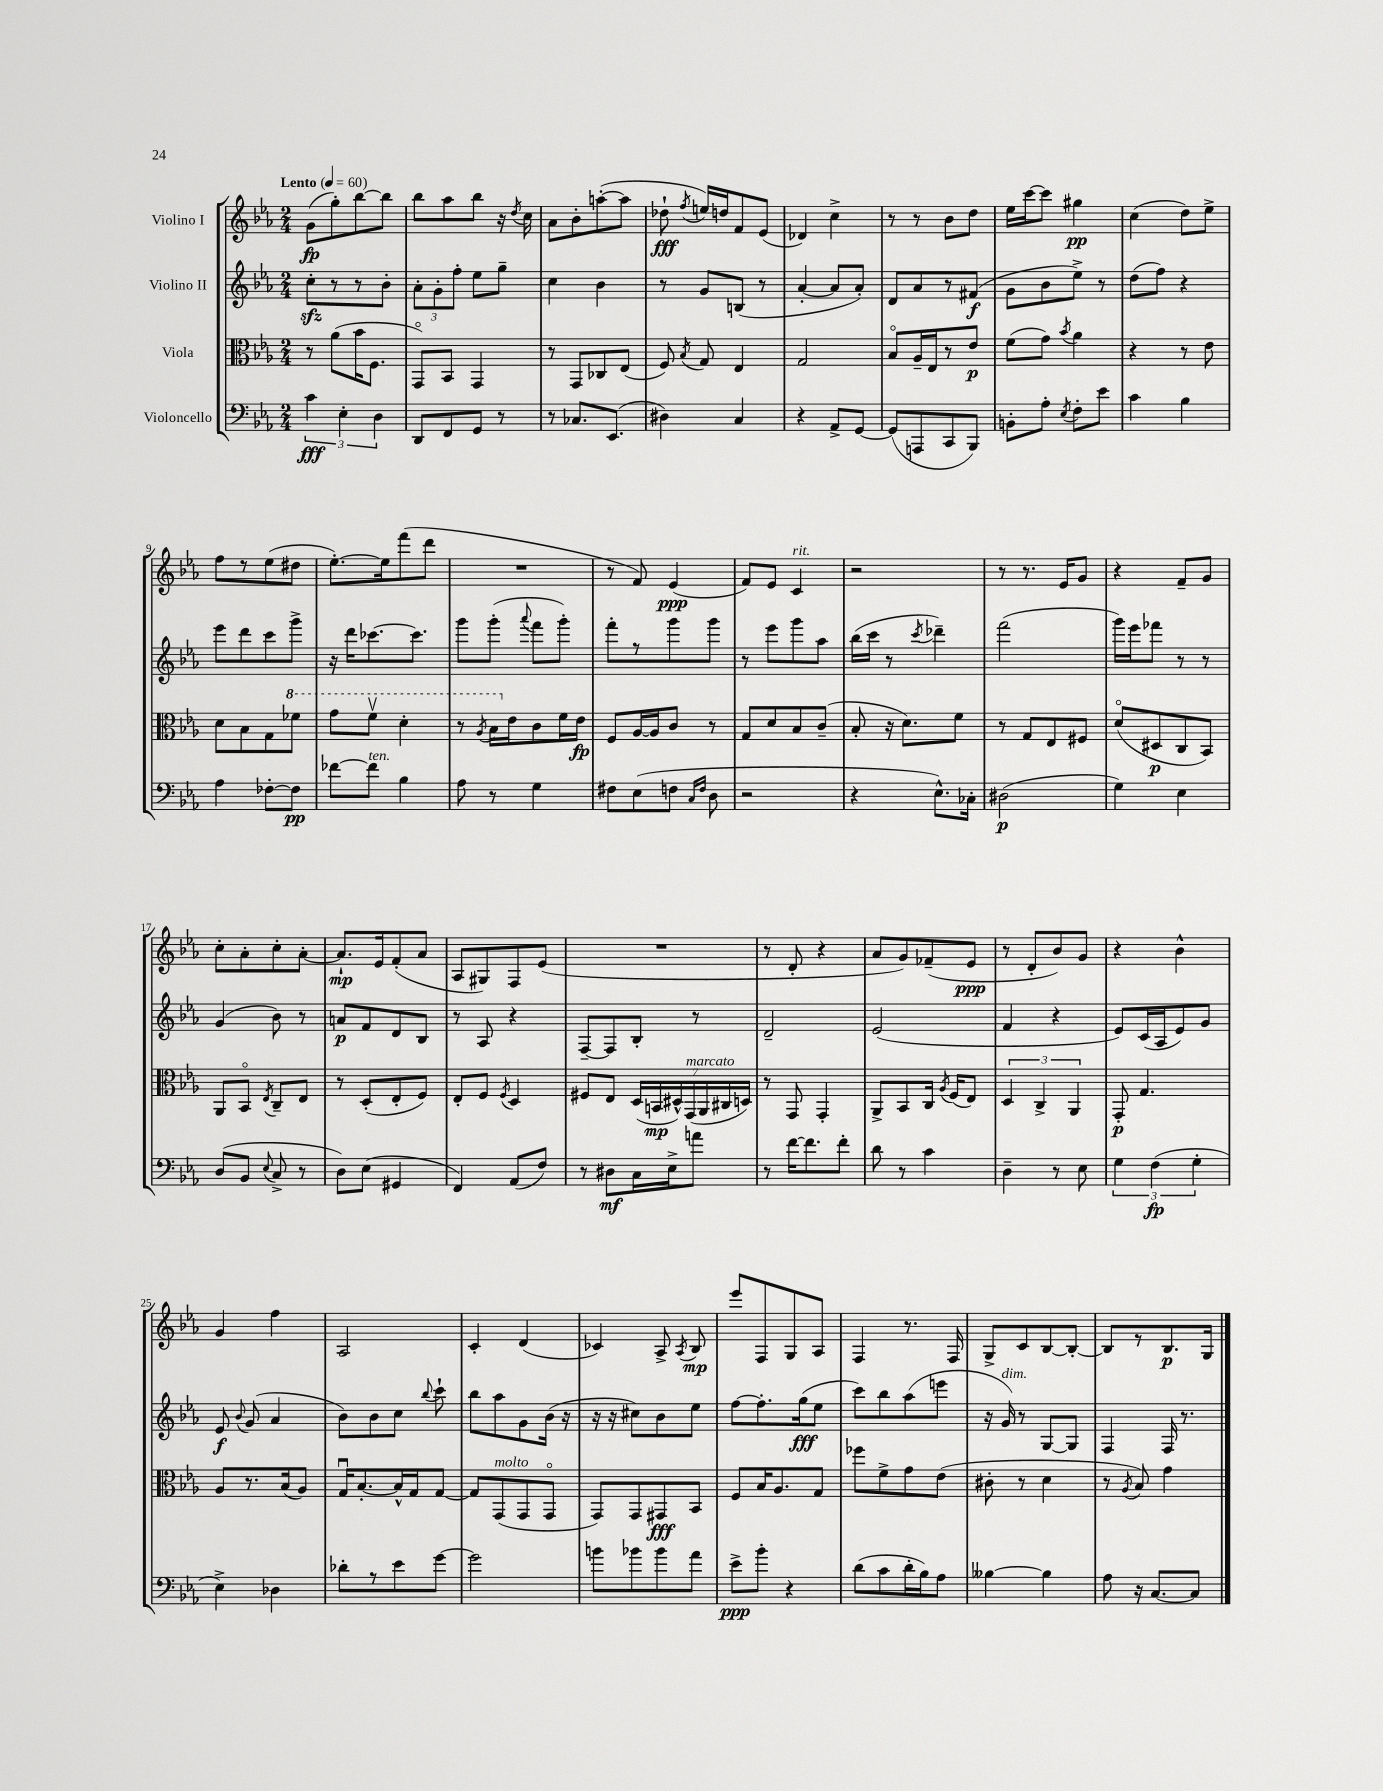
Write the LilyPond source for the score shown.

<<
\new StaffGroup <<
\new Staff = "s0" \with { instrumentName = "Violino I" } {
    \clef treble \key ees \major \numericTimeSignature \time 2/4 \tempo "Lento" 4 = 60
    \autoBeamOff g'8[\fp( g''8-.) bes''8~ bes''8] |
    bes''8[ aes''8 bes''8] r16 \acciaccatura { d''8 } c''16 |
    aes'8[ bes'8-. a''8~-.( a''8] |
    des''8-!\fff \acciaccatura { f''8 } e''16[) d''16 f'8 ees'8]( |
    des'4) c''4-> |
    r8 r8 bes'8[ d''8] |
    ees''16[ c'''16~ c'''8] gis''4\pp |
    c''4( d''8[) ees''8]-> |
    f''8[ r8 ees''8( dis''8] |
    ees''8.[~-.) ees''16 f'''8( d'''8] |
    R2 |
    r8 f'8) ees'4\ppp( |
    f'8[) ees'8] c'4^\markup { \italic "rit." } |
    r2 |
    r8 r8. ees'16[ g'8] |
    r4 f'8[-- g'8] |
    c''8[-. aes'8-. c''8-. aes'8]~-. |
    aes'8.[-!\mp ees'16 f'8-.( aes'8] |
    aes8[ gis8) f8 ees'8]( |
    R2 |
    r8 d'8-. r4 |
    aes'8[ g'8) fes'8--( ees'8]\ppp |
    r8 d'8[-. bes'8) g'8] |
    r4 bes'4-^ |
    g'4 f''4 |
    aes2 |
    c'4-. d'4( |
    ces'4) aes8-> \acciaccatura { aes8 } bes8\mp |
    ees'''8[ f8 g8 aes8] |
    f4 r8. f16 |
    g8[-> c'8 bes8~ bes8]~-. |
    bes8[ r8 bes8.\p g16] \bar "|." |
}
\new Staff = "s1" \with { instrumentName = "Violino II" } {
    \clef treble \key ees \major \numericTimeSignature \time 2/4
    \autoBeamOff c''8[-.\sfz r8 r8 bes'8]-. |
    \tuplet 3/2 { aes'8[-. g'8-. f''8]-. } ees''8[ g''8]-- |
    c''4 bes'4 |
    r8 g'8[ b8]( r8 |
    aes'4~-. aes'8[ aes'8]-.) |
    d'8[ aes'8 r8 fis'8]\f( |
    g'8[ bes'8 ees''8]->) r8 |
    d''8[( f''8]) r4 |
    ees'''8[ d'''8 c'''8 g'''8]-> |
    r16 d'''16[ ces'''8.~ ces'''8.] |
    g'''8[ g'''8]-.( \appoggiatura { aes'''8 } f'''8[ g'''8]-.) |
    f'''8[-. r8 g'''8 g'''8] |
    r8 ees'''8[ g'''8 aes''8] |
    bes''16[( c'''16] r8 \acciaccatura { c'''8 } des'''4--) |
    f'''2( |
    g'''16[) ees'''16 fes'''8] r8 r8 |
    g'4( bes'8) r8 |
    a'8[\p f'8 d'8 bes8] |
    r8 aes8 r4 |
    f8[~-- f8 bes8]-. r8 |
    d'2-- |
    ees'2( |
    f'4 r4 |
    ees'8[) c'16( aes16 ees'8) g'8] |
    ees'8\f \appoggiatura { bes'8 } g'8( aes'4 |
    bes'8[) bes'8 c''8] \appoggiatura { bes''8 } c'''8-! |
    bes''8[ aes''8 g'8 bes'16]( r16 |
    r16 r16 cis''8[) bes'8 ees''8] |
    f''8[~ f''8.-. g''16\fff( ees''8] |
    c'''8[) bes''8 aes''8( e'''8] |
    r16 g'16^\markup { \italic "dim." }) r8 g8[~ g8] |
    f4 f16 r8. \bar "|." |
}
\new Staff = "s2" \with { instrumentName = "Viola" } {
    \clef alto \key ees \major \numericTimeSignature \time 2/4
    \autoBeamOff r8 aes'8[( bes'16 f8.] |
    g,8[\flageolet) bes,8] g,4 |
    r8 g,8[ ces8 ees8]( |
    f8) \acciaccatura { bes8 } g8 ees4 |
    g2 |
    bes8[\flageolet aes16-- ees16 r8 ees'8]\p |
    f'8[( g'8]) \acciaccatura { bes'8 } aes'4 |
    r4 r8 ees'8 |
    d'8[ bes8 g8 \ottava #1 fes''8] |
    g''8[ f''8]\upbow d''4-. |
    r8 \acciaccatura { aes'8 } bes'16[ \ottava #0 ees'16 c'8 f'16 ees'16]\fp |
    f8[ aes16~ aes16 c'8] r8 |
    g8[ d'8 bes8 c'8]--( |
    bes8-. r16 d'8.[) f'8] |
    r8 g8[ ees8 fis8] |
    d'8[\flageolet( dis8\p c8 bes,8]) |
    aes,8[ bes,8]\flageolet \acciaccatura { ees8 } c8[-- ees8] |
    r8 d8[-.( ees8-. f8]) |
    ees8[-. f8] \acciaccatura { f8 } d4 |
    fis8[ ees8] \tuplet 7/4 { d16[( b,16\mp dis16-^) g,16^\markup { \italic "marcato" }( aes,16 cis16 d16]) } |
    r8 g,8 g,4-. |
    aes,8[-> bes,8 c16] \acciaccatura { aes8 } f16[( ees8]) |
    \tuplet 3/2 { d4 c4-> aes,4 } |
    g,8-.\p g4. |
    aes8[ r8. bes16( aes8]) |
    g16[\downbow bes8.~-. bes16-^ g16 g8]~ |
    g8[ g,8^\markup { \italic "molto" }( g,8 g,8]\flageolet |
    g,8[) g,8 gis,8\fff bes,8] |
    f8[ bes16 aes8. g8] |
    fes''8[ f'8-> g'8 ees'8]( |
    cis'8-. r8 d'4 |
    r8 \acciaccatura { aes8 } bes8) g'4 \bar "|." |
}
\new Staff = "s3" \with { instrumentName = "Violoncello" } {
    \clef bass \key ees \major \numericTimeSignature \time 2/4
    \autoBeamOff \tuplet 3/2 { c'4\fff ees4-. d4 } |
    d,8[ f,8 g,8] r8 |
    r8 ces8.[ ees,8.]( |
    dis4) c4 |
    r4 aes,8[-> g,8]~ |
    g,8[( a,,8 c,8 bes,,8]) |
    b,8[-. aes8]-. \acciaccatura { ees8 } f8[-. ees'8] |
    c'4 bes4 |
    aes4 fes8[~-. fes8]\pp |
    fes'8[~ fes'8]^\markup { \italic "ten." } bes4 |
    aes8 r8 g4 |
    fis8[ ees8( f8] \grace { c16[ f16] } d8 |
    r2 |
    r4 ees8.[-^) ces16]-. |
    dis2\p( |
    g4) ees4 |
    d8[( bes,8] \appoggiatura { ees8 } c8-> r8 |
    d8[) ees8]( gis,4 |
    f,4) aes,8[( f8]) |
    r8 dis8[\mf c16 ees16-> a'8] |
    r8 f'16[~ f'8. f'8]-. |
    d'8 r8 c'4 |
    d4-- r8 ees8 |
    \tuplet 3/2 { g4 f4\fp( g4-. } |
    ees4->) des4 |
    des'8[-. r8 ees'8 g'8]~ |
    g'2 |
    b'8[ bes'8 bes'8 aes'8] |
    ees'8[->\ppp bes'8]-. r4 |
    d'8[( c'8 d'16-. bes16) aes8] |
    beses4~ beses4 |
    aes8 r16 c8.[~ c8] \bar "|." |
}
>>
>>
